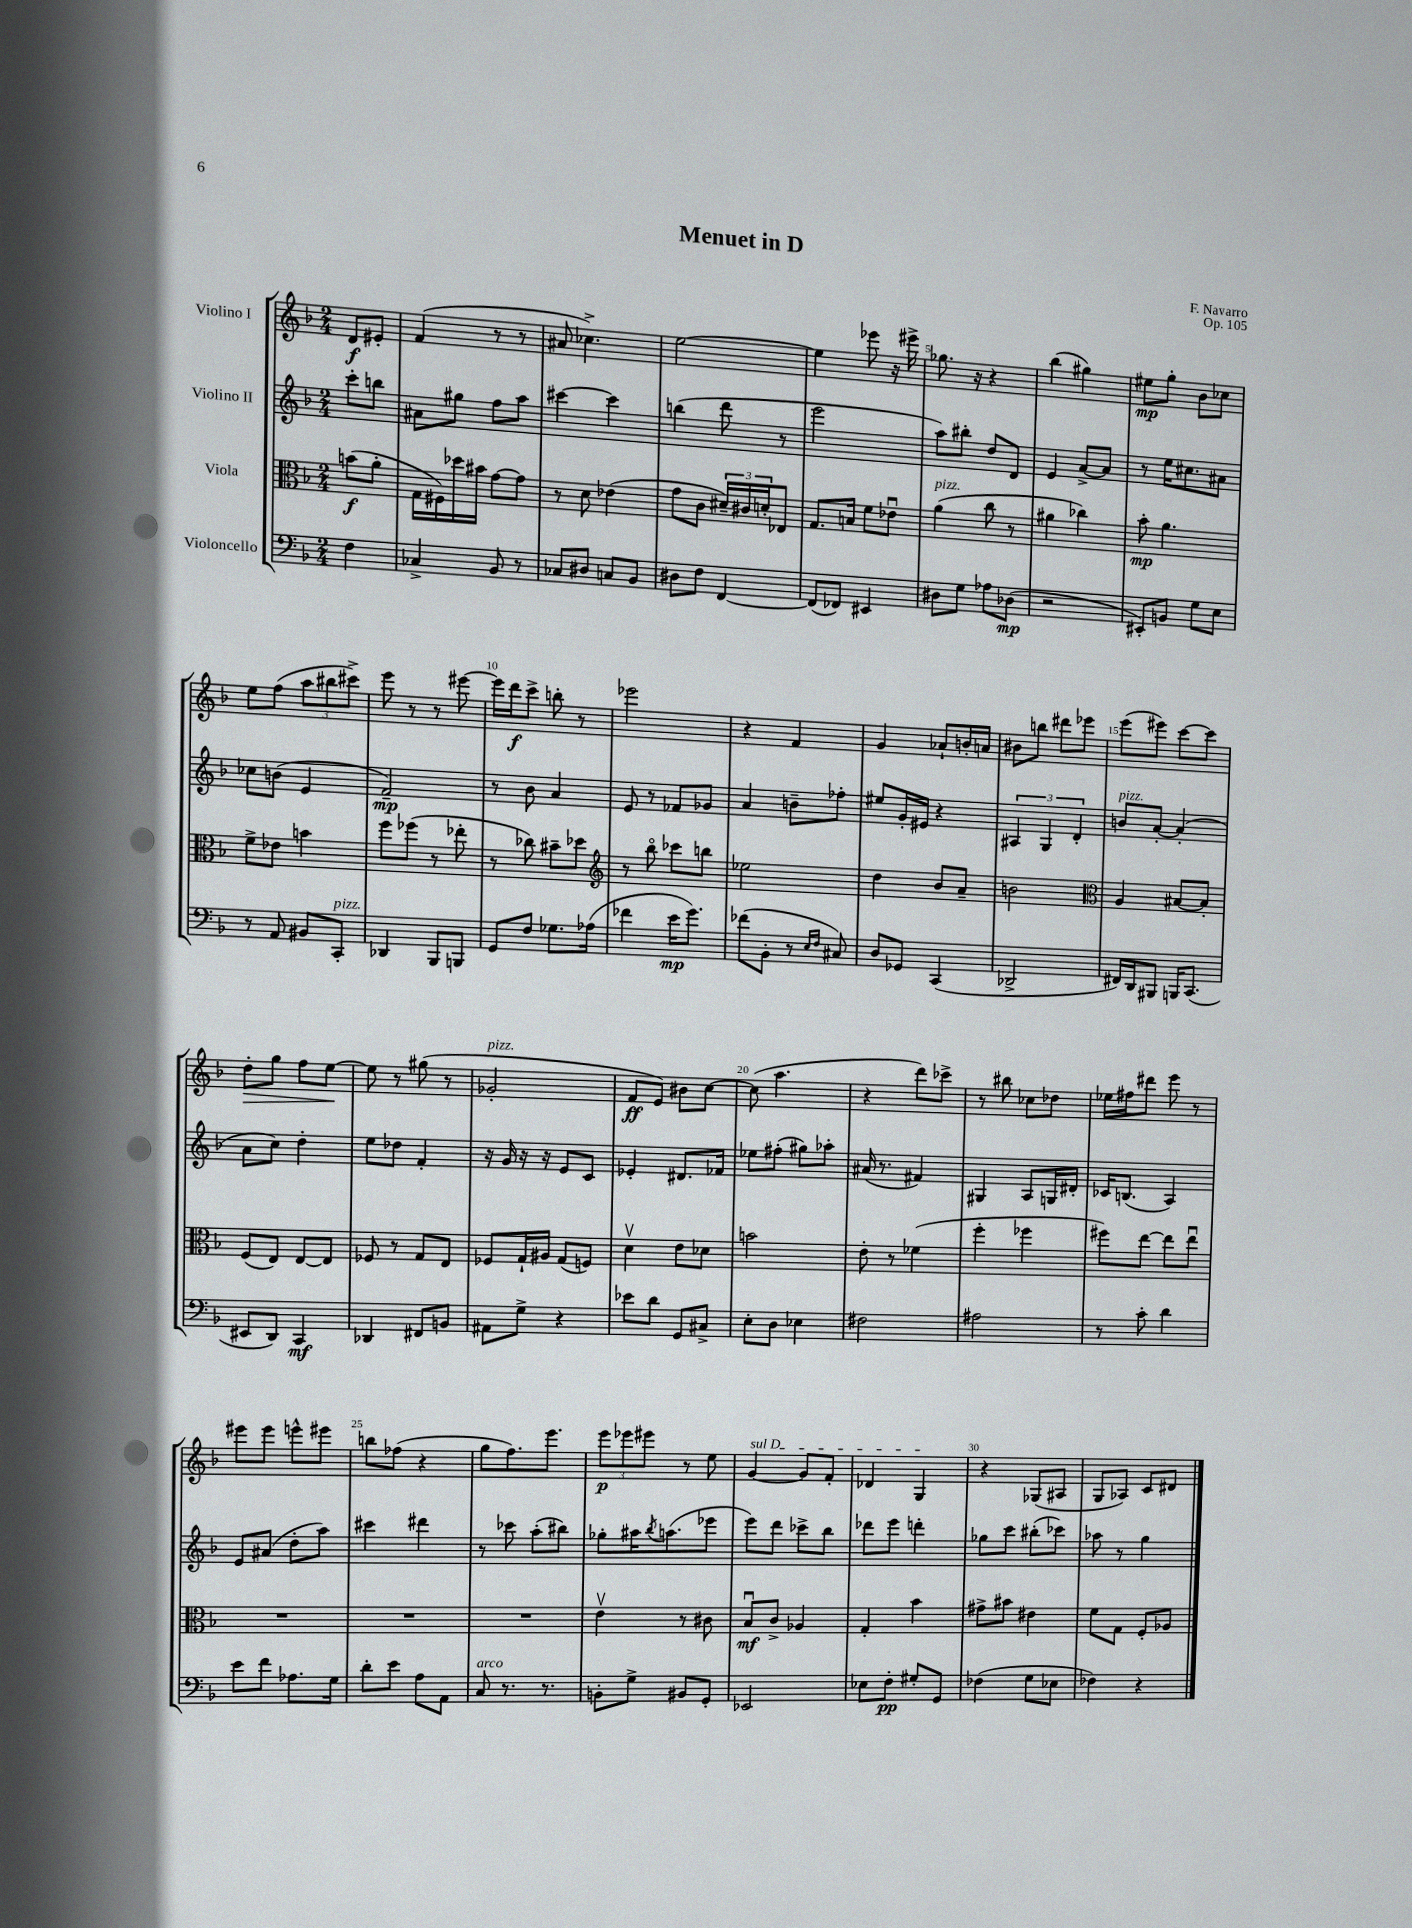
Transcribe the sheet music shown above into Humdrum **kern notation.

**kern	**kern	**kern	**kern
*staff4	*staff3	*staff2	*staff1
*clefF4	*clefC3	*clefG2	*clefG2
*k[b-]	*k[b-]	*k[b-]	*k[b-]
*M2/4	*M2/4	*M2/4	*M2/4
4F\	(8b\L	8ccc'\L	8d/L
.	8a'\J	8bb\J	8e#'/J
=	=	=	=
4C-^/	16G\LL	8a#\L	(4f/
.	16F#\)	.	.
.	16dd-\	8gg#\J	.
.	16b#\JJ	.	.
8BB-/	[8g\L	8ff\L	8r
8r	8g\]J	8aa\J	8r
=	=	=	=
8C-/L	8r	[4ccc#\	8a#/
8D#/J	8d\	.	4.cc-^\)
8C/L	(4e-\	4ccc#\]	.
8BB-/J	.	.	.
=	=	=	=
8D#\L	8g\L	(4bb\	[2ee\
8F\J	8c\J	.	.
[4FF/	24d#~/LL)	8ddd\	.
.	24c#/	.	.
.	24d'/J	.	.
.	8E-/J	8r	.
=	=	=	=
(8FF/]L	8.G/L	2eee\	4ee\]
8FF-/J)	.	.	.
.	16B/Jk	.	.
4EE#/	8f\L	.	8eee-\
.	8e-u\J	.	16r
.	.	.	16eee#^\
=	=	=	=
8D#\L	(4a\	8aa\L)	8.gg-\
8G\J	.	8bb#'\J	.
.	.	.	16r
8A-\L	8cc\	8dd/L	4r
(8D-\J	8r	8d/J	.
=	=	=	=
2r	4a#\	4e/	(4bb-\
.	4cc-\)	[8a^/L	4gg#\)
.	.	8a/]J	.
=	=	=	=
8EE#'/L)	8b-'\	8r	8ee#\L
8BB/J	4.a\	16ee\LK	8gg'\J
.	.	8.cc#\	.
8G\L	.	.	8b-\L
8E\J	.	8a#\J	8cc-\J
=	=	=	=
8r	8f^\L	8cc-\L	8ee\L
8AA/	8e-\J	(8b\J	(8ff\J
8BB#/L	4b\	4e/	12aa\L
.	.	.	12bb#\
8CC'/J	.	.	.
.	.	.	12ccc#^\J)
=	=	=	=
4DD-/	8ff\L	2f~/)	8eee\
.	(8ff-\J	.	8r
8BBB-/L	8r	.	8r
8BBB/J	8ee-'\	.	[8eee#\
=	=	=	=
8GG/L	8r	8r	16eee#\]LL
.	.	.	16ddd\J
8F/J	8cc-\)	8b-\	8ccc^\J
8.G-\L	8b#~\L	4a/	8bb'\
.	8dd-\J	.	8r
(16A-\Jk	.	.	.
=	=	=	=
*	*clefG2	*	*
4f-\	8r	8e/	2eee-\
.	8bb-o\	8r	.
16e\LK	8ccc-\L	8f-/L	.
8.g\J)	.	.	.
.	8bb\J	8g-/J	.
=	=	=	=
(8f-\L	2ee-\	4a/	4r
8BB-'\J	.	.	.
8r	.	8b~\L	4f/
16qqE/LL	.	.	.
16qqF/JJ	.	.	.
8C#/)	.	8ff-'\J	.
=	=	=	=
8D/L	4dd\	8ee#/L	4g/
8GG-/J	.	16g'/L	.
.	.	16e#/JJ	.
(4CC/	8b-/L	4r	8a-`/L
.	8a~/J	.	16b'/L
.	.	.	16a/JJ
=	=	=	=
2DD-^/	2b\	6A#/	8b#\L
.	.	.	8bb\J
.	.	6G/	.
.	.	.	8ddd#\L
.	.	6d'/	.
.	.	.	8eee-\J
=	=	=	=
*	*clefC3	*	*
16FF#/LL)	4A/	8b/L	(8eee\L
16DD/J	.	.	.
8BBB#/J	.	[8a'/J	8eee#\J)
16BBB/LK	[8B#/L	(4a'/]	[8ccc\L
(8.CC/J	.	.	.
.	8B#'/]J	.	8ccc\]J
=	=	=	=
8EE#/L	(8F/L	8a\L	8dd'\L
8DD/J)	8E/J)	8cc\J)	8gg\J
4CC/	[8E/L	4dd'\	8ff\L
.	8E/]J	.	[8ee\J
=	=	=	=
4DD-/	8F-/	8ee\L	8ee\]
.	8r	8dd-\J	8r
8FF#/L	8G/L	4f'/	(8gg#\
8BB/J	8E/J	.	8r
=	=	=	=
8AA#\L	8F-/L	16r	2g-'/
.	.	16g/	.
8G^\J	16G`/L	16r	.
.	16A#/JJ	16r	.
4r	(8G/L	8e/L	.
.	8F/J)	8c/J	.
=	=	=	=
8e-\L	4dv\	4e-'/	8f/L
8d\J	.	.	8e/J)
8GG/L	8e\L	8.d#/L	8b#\L
8C#^/J	8d-\J	.	[8cc\J
.	.	16f-/Jk	.
=	=	=	=
8E'\L	2b\	8ee-\L	(8cc\]
8D\J	.	(8ff#'\J	4.aa\
4E-\	.	8gg#\L)	.
.	.	8aa-'\J	.
=	=	=	=
2F#\	8e'\	(16a#/	4r
.	.	8.r	.
.	8r	.	.
.	(4f-\	4f#/)	8ddd\L)
.	.	.	8ccc-^\J
=	=	=	=
2A#\	4ff'\	4G#/	8r
.	.	.	8bb#\
.	4ff-\	8A/L	8cc-\L
.	.	16G/L	8dd-\J
.	.	16d#'/JJ	.
=	=	=	=
8r	8ff#\L)	16c-/LK	16ee-\LL
.	.	(8.B/J	16ff#\J
8c'\	[8ee\J	.	8ddd#\J
4d\	8ee\]L	4A/)	8eee\
.	8eeu\J	.	8r
=	=	=	=
8e\L	2r	8e/L	8eee#\L
8f\J	.	(8a#/J	8eee#\J
8.A-\L	.	8dd'\L	8eee^^\L
.	.	8aa\J)	8eee#\J
16G\Jk	.	.	.
=	=	=	=
8d'\L	2r	4ccc#\	8bb\L
8e\J	.	.	(8ff-\J
8A\L	.	4ddd#\	4r
8AA\J	.	.	.
=	=	=	=
8C/	2r	8r	8gg\L
8.r	.	8ccc-\	8.ff\)
.	.	(8aa'\L	.
8.r	.	.	8.eee\J
.	.	8bb#\J)	.
=	=	=	=
8BB'\L	4ev\	8gg-'\L	12eee\L
.	.	.	12eee-\
8G^\J	.	16aa#\K	.
.	.	.	12eee#\J
.	.	8qbb-/	.
.	.	(8.aa\	.
8BB#/L	8r	.	8r
8GG'/J	8c#\	8eee-\J	8ee\
=	=	=	=
2EE-/	8B-u/L	8eee\L)	[4g/
.	8c^/J	8ddd\J	.
.	4A-/	8ccc-^\L	8g/]L
.	.	8bb-\J	8f'/J
=	=	=	=
8E-\L	4G'/	8ddd-\L	4d-/
8F'\J	.	8eee\J	.
8G#'/L	4b-\	4ddd'\	4G/
8GG/J	.	.	.
=	=	=	=
(4F-\	8g#^\L	8gg-\L	4r
.	8b#\J	8ccc\J	.
8G\L	4e#\	(8bb#'\L	(8G-/L
8E-\J	.	8ccc-\J)	8A#/J
=	=	=	=
4F-\)	8f\L	8aa-\	8G/L
.	8G\J	8r	8A-/J)
4r	8F'/L	4gg\	8c/L
.	8A-/J	.	8d#/J
==	==	==	==
*-	*-	*-	*-
